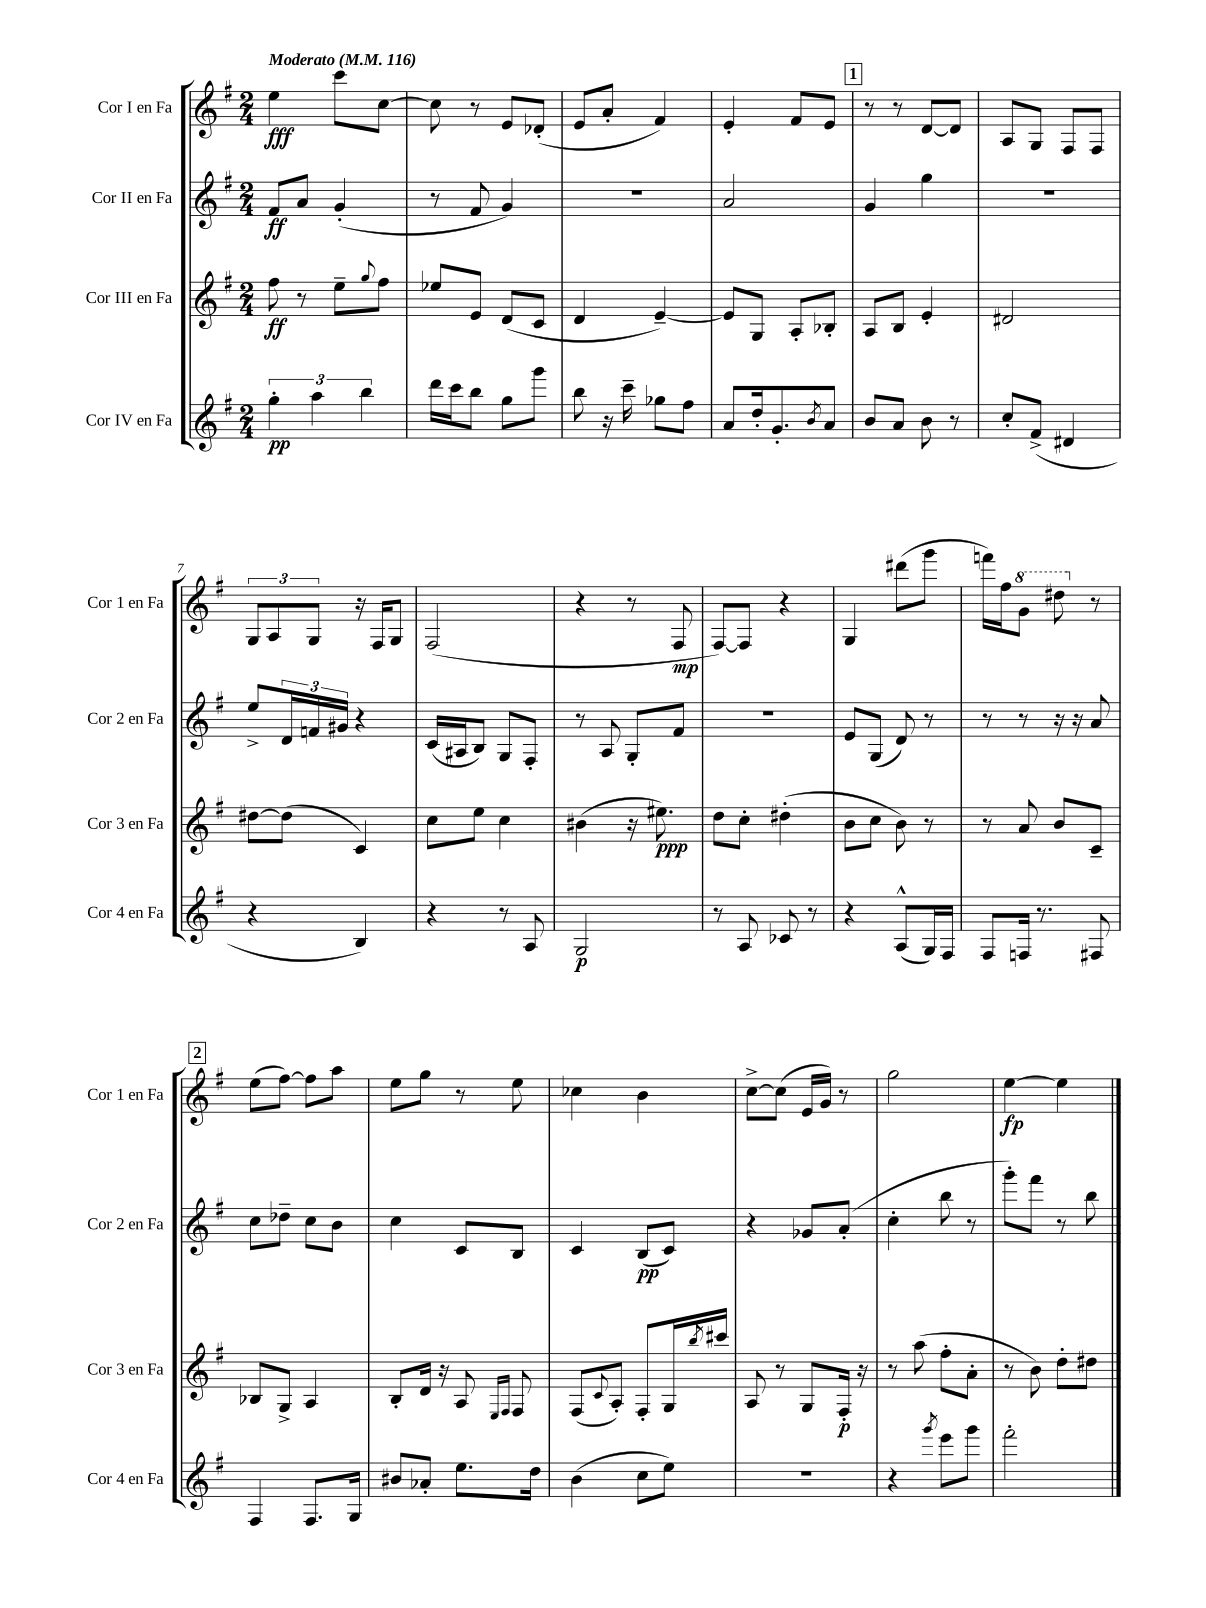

**kern	**kern	**kern	**kern
*staff4	*staff3	*staff2	*staff1
*clefG2	*clefG2	*clefG2	*clefG2
*k[f#]	*k[f#]	*k[f#]	*k[f#]
*M2/4	*M2/4	*M2/4	*M2/4
*MM116	*MM116	*MM116	*MM116
6gg'	8ff#	8f#	4ee
.	8r	8a	.
6aa	.	.	.
.	8ee~	(4g'	8ccc
6bb	.	.	.
.	8qqgg	.	.
.	8ff#	.	[8cc
=	=	=	=
16ddd	8ee-	8r	8cc]
16ccc	.	.	.
8bb	8e	8f#	8r
8gg	(8d	4g)	8e
8ggg	8c	.	(8d-'
=	=	=	=
8bb	4d	2r	8e
16r	.	.	8a'
16ccc~	.	.	.
8gg-	[4e~)	.	4f#)
8ff#	.	.	.
=	=	=	=
8a	8e]	2a	4e'
16dd'	8G	.	.
8.g'	.	.	.
.	8A'	.	8f#
8qb	.	.	.
8a	8B-'	.	8e
=	=	=	=
8b	8A	4g	8r
8a	8B	.	8r
8b	4e'	4gg	[8d
8r	.	.	8d]
=	=	=	=
8cc'	2d#	2r	8A
(8f#^	.	.	8G
4d#	.	.	8F#
.	.	.	8F#
=	=	=	=
4r	[8dd#	8ee^	12G
.	.	.	12A
.	(8dd#]	24d	.
.	.	24f	12G
.	.	24g#	.
4B)	4c)	4r	16r
.	.	.	16F#
.	.	.	8G
=	=	=	=
4r	8cc	(16c	(2F#
.	.	16A#	.
.	8ee	8B)	.
8r	4cc	8G	.
8A	.	8F#'	.
=	=	=	=
2G	(4b#	8r	4r
.	.	8A	.
.	16r	8G'	8r
.	8.ee#)	.	.
.	.	8f#	8F#
=	=	=	=
8r	8dd	2r	[8F#)
8A	8cc'	.	8F#]
8c-	(4dd#'	.	4r
8r	.	.	.
=	=	=	=
4r	8b	8e	4G
.	8cc	(8G	.
(8A^^	8b)	8d)	(8ddd#
16G)	8r	8r	8ggg
16F#	.	.	.
=	=	=	=
8F#	8r	8r	16fff)
.	.	.	16ff#
16F	8a	8r	8gg
8.r	.	.	.
.	8b	16r	8ddd#
.	.	16r	.
8F#	8c~	8a	8r
=	=	=	=
4F#	8B-	8cc	(8ee
.	8G^	8dd-~	[8ff#)
8.F#	4A	8cc	8ff#]
.	.	8b	8aa
16G	.	.	.
=	=	=	=
8b#	8B'	4cc	8ee
8a-'	16d	.	8gg
.	16r	.	.
8.ee	8A	8c	8r
.	16qqE	.	.
.	16qqF#	.	.
.	8F#	8B	8ee
16dd	.	.	.
=	=	=	=
(4b	(8F#	4c	4cc-
.	8qqc	.	.
.	8A')	.	.
8cc	8F#'	(8B	4b
8ee)	16G	8c)	.
.	8qbb	.	.
.	16ccc#	.	.
=	=	=	=
2r	8A	4r	[8cc^
.	8r	.	(8cc]
.	8G	8g-	16e
.	.	.	16g)
.	16F#'	(8a'	8r
.	16r	.	.
=	=	=	=
4r	8r	4cc'	2gg
.	(8aa	.	.
8qggg	.	.	.
8eee	8ff#'	8bb	.
8ggg	8a'	8r	.
=	=	=	=
2fff#'	8r	8ggg')	[4ee
.	8b)	8fff#	.
.	8dd'	8r	4ee]
.	8dd#	8bb	.
==	==	==	==
*-	*-	*-	*-
